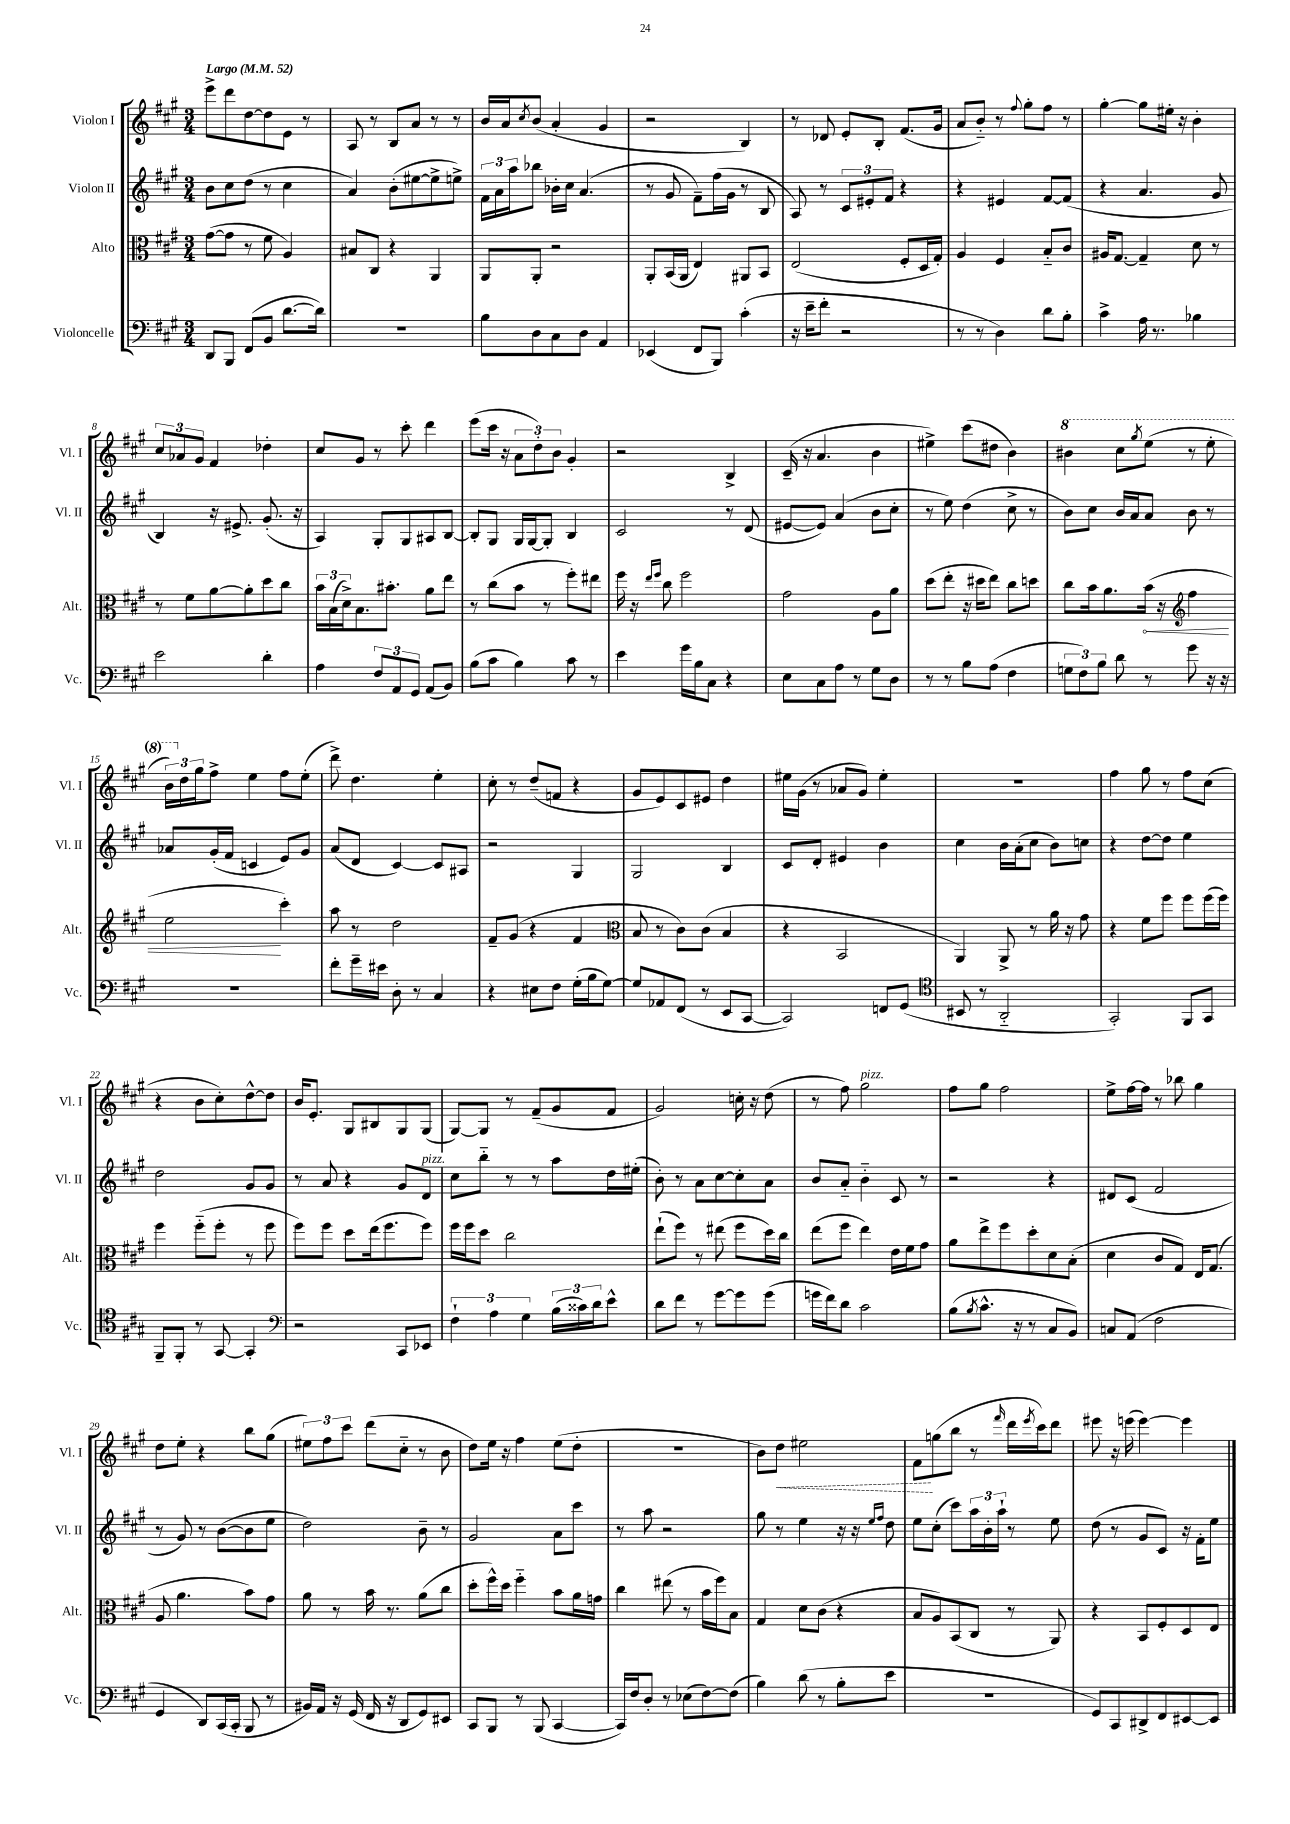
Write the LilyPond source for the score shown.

<<
\new StaffGroup <<
\new Staff = "s0" \with { instrumentName = "Violon I" shortInstrumentName = "Vl. I" } {
    \clef treble \key a \major \numericTimeSignature \time 3/4 \tempo "Largo" 4 = 52
    e'''8-> d'''8 d''8~ d''8 e'8 r8 |
    a8 r8 b8 a'8 r8 r8 |
    b'16 a'16 \acciaccatura { cis''8 } b'8( a'4-. gis'4 |
    r2 b4) |
    r8 des'8 e'8-. b8-. fis'8.( gis'16 |
    a'8 b'8-_) r8 \appoggiatura { fis''8 } gis''8-. fis''8 r8 |
    gis''4~-. gis''8 eis''16-. r16 b'4-. |
    \tuplet 3/2 { cis''8 aes'8 gis'8 } fis'4 des''4-. |
    cis''8 gis'8 r8 cis'''8-. d'''4 |
    e'''8( cis'''16 r16 \tuplet 3/2 { a'8 d''8-.) b'8 } gis'4-. |
    r2 b4-> |
    cis'16--( r16 a'4. b'4 |
    eis''4->) cis'''8( dis''8 b'4) |
    \ottava #1 bis''4 cis'''8 \acciaccatura { gis'''8 } e'''8( r8 e'''8-. |
    \tuplet 3/2 { b''16) \ottava #0 d''16 gis''16 } fis''8-> e''4 fis''8 e''8-.( |
    d'''8->) d''4. e''4-. |
    cis''8-. r8 d''8--( f'8 r4 |
    gis'8 e'8) cis'8 eis'8 d''4 |
    eis''16 gis'16( r8 aes'8 gis'8) eis''4-. |
    R2. |
    fis''4 gis''8 r8 fis''8 cis''8( |
    r4 b'8 cis''8-.) d''8~-^ d''8 |
    b'16 e'8.-. gis8 bis8 gis8 gis8( |
    gis8~) gis8 r8 fis'8--( gis'8 fis'8 |
    gis'2) c''16-. r16 d''8( |
    r8 fis''8) gis''2^\markup { \italic "pizz." } |
    fis''8 gis''8 fis''2 |
    e''8-> fis''16~ fis''16 r8 bes''8 gis''4 |
    d''8 e''8-. r4 b''8 gis''8( |
    \tuplet 3/2 { eis''8) fis''8 cis'''8 } d'''8( cis''8-_ r8 b'8 |
    d''8) e''16 r16 fis''4 e''8( d''8-. |
    R2. |
    b'8) \once \override Hairpin.style = #'dashed-line d''8\< eis''2 |
    fis'8\! g''8( b''8 r8 \grace { fis'''16 } d'''16 \acciaccatura { e'''8 } cis'''16) d'''8 |
    eis'''8 r16 e'''16( e'''4~) e'''4 \bar "|." |
}
\new Staff = "s1" \with { instrumentName = "Violon II" shortInstrumentName = "Vl. II" } {
    \clef treble \key a \major \numericTimeSignature \time 3/4
    b'8 cis''8 d''8( r8 cis''4 |
    a'4) b'8-.( eis''8~ eis''8-> e''8->) |
    \tuplet 3/2 { fis'16 a'16 a''16 } bes''8 bes'16-. cis''16 a'4.( |
    r8 gis'8 fis'8--) fis''16( gis'16 r8 b8 |
    a8) r8 \tuplet 3/2 { cis'8 eis'8-. fis'8 } r4 |
    r4 eis'4 fis'8~ fis'8( |
    r4 a'4. gis'8 |
    b4) r16 eis'8.-> gis'8.-.( r16 |
    a4) gis8-. gis8 ais8 b8~ |
    b8-. gis8 gis16 gis16~ gis8-. b4 |
    cis'2 r8 d'8( |
    eis'8~ eis'8) a'4( b'8 cis''8-. |
    r8 e''8) d''4( cis''8-> r8 |
    b'8) cis''8 b'16 a'16 a'8 b'8 r8 |
    aes'8 gis'16-.( fis'16 c'4 e'8) gis'8 |
    a'8( d'8 cis'4~) cis'8 ais8 |
    r2 gis4 |
    gis2 b4 |
    cis'8 d'8-. eis'4 b'4 |
    cis''4 b'16 a'16-.( cis''8 b'8) c''8 |
    r4 d''8~ d''8 e''4 |
    d''2 gis'8 gis'8 |
    r8 a'8 r4 gis'8 d'8^\markup { \italic "pizz." } |
    cis''8 b''8-_ r8 r8 a''8 d''16 eis''16-.( |
    b'8-.) r8 a'8 cis''8~ cis''8-. a'8 |
    b'8 a'8-_ b'4-_ cis'8 r8 |
    r2 r4 |
    dis'8 cis'8( fis'2 |
    r8 gis'8) r8 b'8~( b'8 e''8 |
    d''2) b'8-- r8 |
    gis'2 a'8 cis'''8 |
    r8 a''8 r2 |
    gis''8 r8 e''4 r16 r16 \grace { e''16 fis''16 } d''8 |
    e''8 cis''8-.( cis'''8) \tuplet 3/2 { a''16 b'16-. a''16-! } r8 e''8 |
    d''8( r8 gis'8 cis'8) r16 fis'16-. e''8 \bar "|." |
}
\new Staff = "s2" \with { instrumentName = "Alto" shortInstrumentName = "Alt." } {
    \clef alto \key a \major \numericTimeSignature \time 3/4
    gis'8~( gis'8 r8 fis'8 a4) |
    bis8 cis8 r4 a,4 |
    a,8 a,8-. r2 |
    a,8-. b,16( a,16 e4) ais,8 b,8 |
    e2( fis8-. d16 gis16-.) |
    a4 fis4 b8-_ cis'8 |
    ais16 gis8.~ gis4-- d'8 r8 |
    r8 fis'8 a'8~ a'8-. d''8 cis''8 |
    \tuplet 3/2 { b'16 b16( d'16->) } b8. bis'8.-. a'8 e''8 |
    r8 cis''8( b'8 r8 fis''8-.) eis''8 |
    fis''16 r16 \grace { e''16 fis''16 } cis''8 fis''2 |
    gis'2 a8 a'8 |
    d''8( e''8-. r16 dis''16 e''8) cis''8 d''8 |
    cis''8 b'16 a'8. \once \override Hairpin.circled-tip = ##t b'16\<( r16 \clef treble fis''4 |
    e''2\! cis'''4-.) |
    a''8 r8 d''2 |
    fis'8-- gis'8( r4 fis'4 |
    \clef alto b8 r8 cis'8) cis'8( b4 |
    r4 b,2 |
    a,4) a,8-> r8 a'16 r16 gis'8 |
    r4 fis'8 fis''8 fis''8 fis''16( fis''16) |
    fis''4 fis''8-_( fis''8-. r8 fis''8 |
    fis''8) fis''8 d''8 e''16( fis''8. fis''8) |
    fis''16 fis''16 d''8 cis''2 |
    e''8-!( fis''8) r8 eis''8( fis''8 d''16) cis''16 |
    e''8( fis''8 e''4) e'16 fis'16 gis'8 |
    a'8 e''8-> fis''8 d''8-. d'8 b8-.( |
    d'4 cis'8 gis8) e16 gis8.( |
    a8 a'4. b'8) gis'8 |
    a'8 r8 b'16 r8. a'8( cis''8 |
    d''8-. fis''16-^) d''16 fis''4-_ b'8 a'16 g'16 |
    cis''4 eis''8( r8 b'16 fis''16) b8 |
    gis4 d'8 cis'8( r4 |
    b8 a8) b,8( cis8 r8 a,8) |
    r4 b,8 fis8-. d8 e8 \bar "|." |
}
\new Staff = "s3" \with { instrumentName = "Violoncelle" shortInstrumentName = "Vc." } {
    \clef bass \key a \major \numericTimeSignature \time 3/4
    d,8 b,,8 fis,8( b,8 d'8.~ d'16) |
    R2. |
    b8 d8 cis8 d8 a,4 |
    ees,4( fis,8 b,,8) cis'4-.( |
    r16 e'16-- fis'8-. r2 |
    r8 r8 d4) d'8 b8-. |
    cis'4-> a16 r8. bes4 |
    e'2 d'4-. |
    a4 \tuplet 3/2 { fis8 a,8 gis,8 } a,8( b,8) |
    b8( cis'8 b4) cis'8 r8 |
    e'4 gis'16 b16 cis8 r4 |
    e8 cis8 a8 r8 gis8 d8 |
    r8 r8 b8 a8( fis4 |
    \tuplet 3/2 { g8 fis8) b8 } d'8 r8 gis'8 r16 r16 |
    R2. |
    fis'8-. gis'16-- eis'16 d8-. r8 cis4 |
    r4 eis8 fis8 gis16-.( b16 gis8~) |
    gis8 aes,8 fis,8( r8 e,8 cis,8~ |
    cis,2) f,8 gis,8( |
    \clef tenor bis,8 r8 a,2-_ |
    gis,2-.) fis,8 gis,8 |
    fis,8-- fis,8-. r8 gis,8~ gis,4-. |
    \clef bass r2 cis,8 ees,8 |
    \tuplet 3/2 { fis4-! a4 gis4 } \tuplet 3/2 { b16( cisis'16) d'16 } e'8-^ |
    d'8 fis'8 r8 gis'8~ gis'8 gis'8( |
    g'16 fis'16) d'8 cis'2 |
    b8( \acciaccatura { b8 } cis'8.-^ r16 r8 cis8 b,8) |
    c8 a,8( fis2 |
    gis,4 d,8) cis,16( cis,16-. b,,8 r8 |
    bis,16) a,16 r16 gis,16( fis,16 r16 d,8 gis,8) eis,8 |
    cis,8 b,,8 r8 b,,8( cis,4~ |
    cis,16) fis16 d8-. r8 ees8( fis8~) fis8( |
    b4) d'8( r8 b8-. e'8 |
    R2. |
    gis,8) cis,8 dis,8-> fis,8 eis,8~ eis,8 \bar "|." |
}
>>
>>
